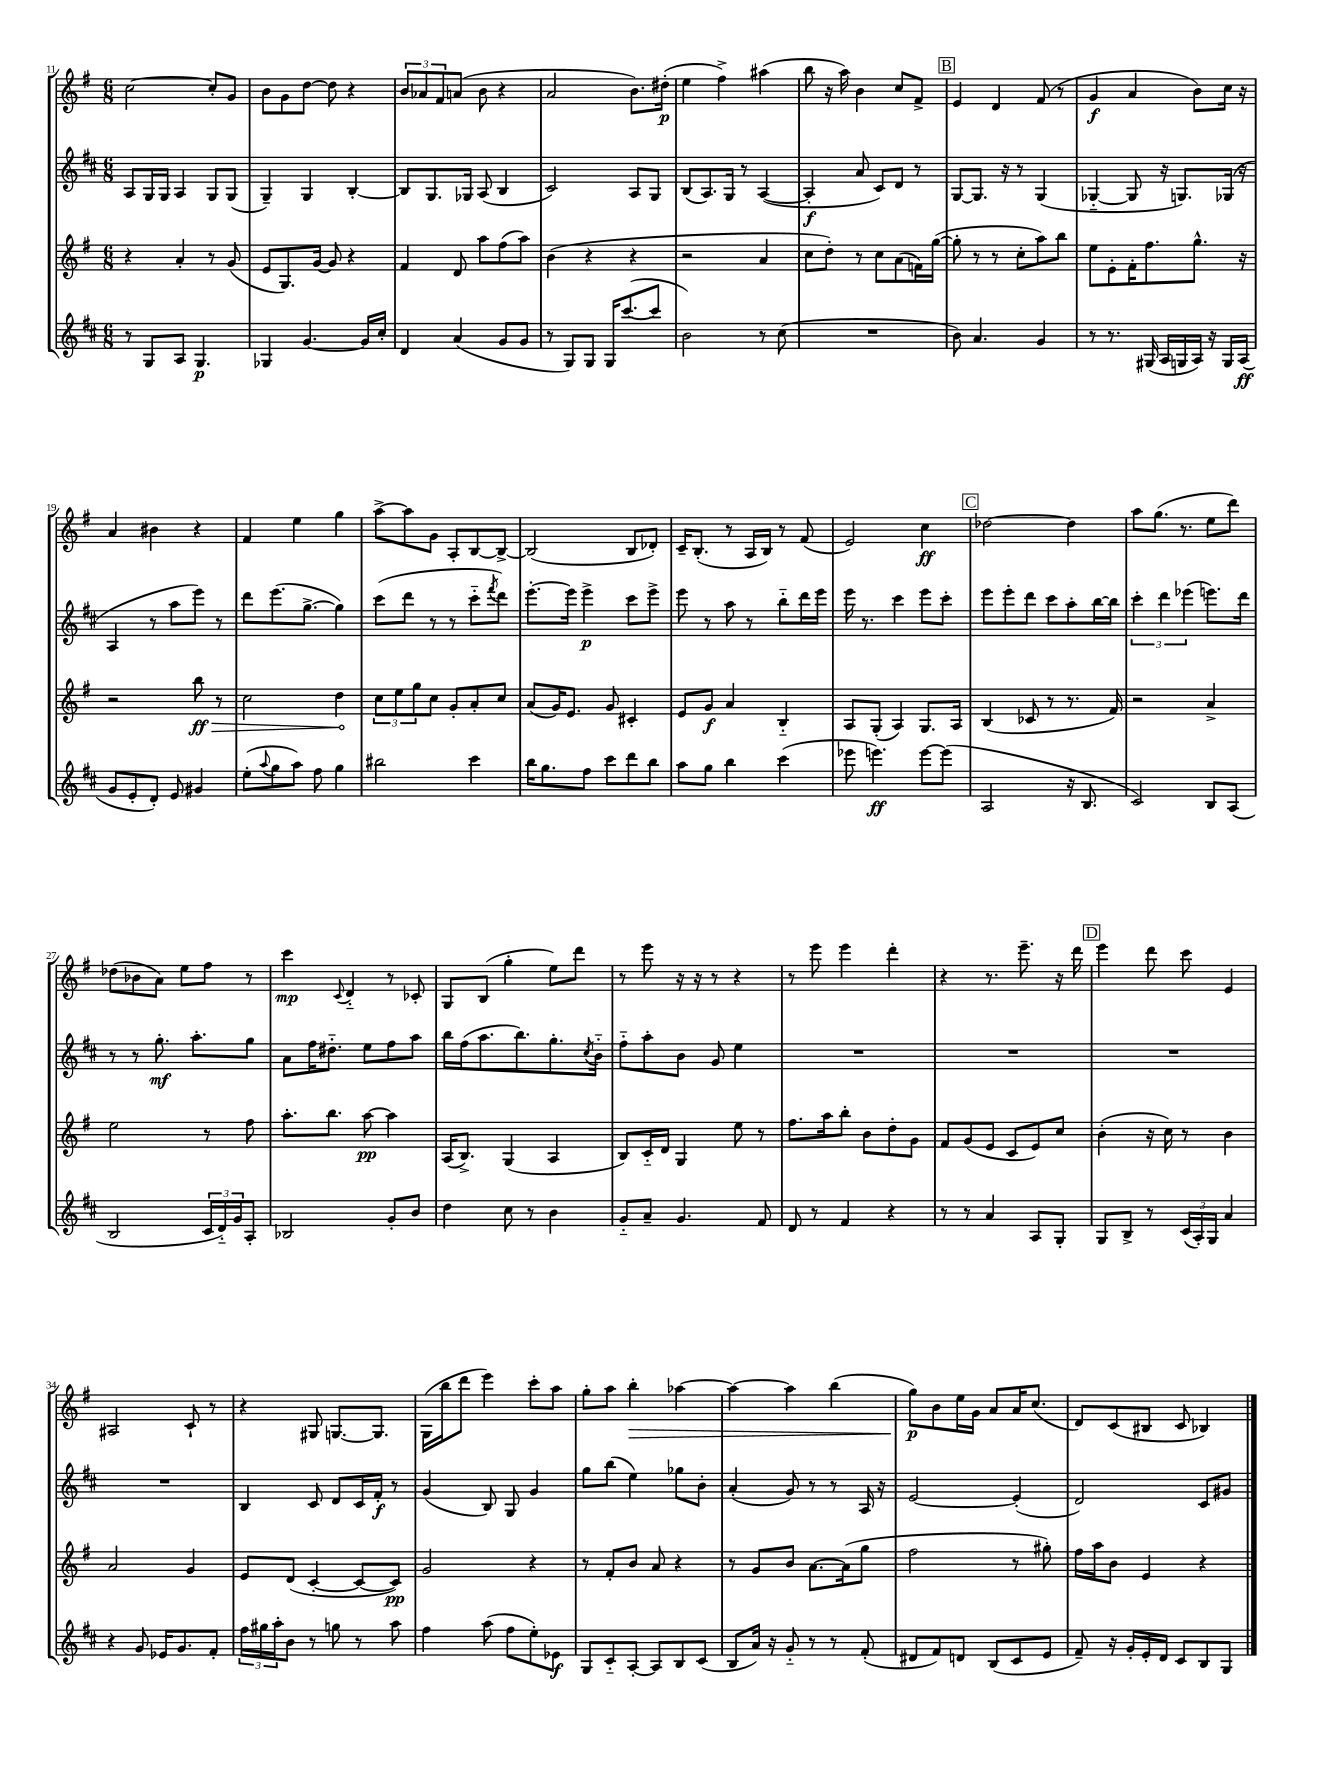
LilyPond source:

<<
\new StaffGroup <<
\new Staff = "s0" {
    \clef treble \key g \major \numericTimeSignature \time 6/8
    c''2~ c''8-. g'8 |
    b'8 g'8 d''8~ d''8 r4 |
    \tuplet 3/2 { b'8 aes'8 fis'8 } a'8( b'8 r4 |
    a'2 b'8.) dis''16-.\p( |
    e''4 fis''4->) ais''4( |
    b''8 r16 a''16) b'4 c''8 fis'8-> |
    \mark \markup { \box "B" } e'4 d'4 fis'8( r8 |
    g'4\f a'4 b'8) c''16 r16 |
    a'4 bis'4 r4 |
    fis'4 e''4 g''4 |
    a''8~-> a''8 g'8 a8-. b8~ b8~-> |
    b2( b8 des'8-.) |
    c'16-- b8.-.( r8 a16 b16) r8 fis'8( |
    e'2) c''4\ff |
    \mark \markup { \box "C" } des''2~ des''4 |
    a''8 g''8.( r8. e''8 d'''8) |
    des''8( bes'8 a'8) e''8 fis''8 r8 |
    c'''4\mp \appoggiatura { c'8 } d'4-_ r8 ces'8-. |
    g8 b8( g''4-. e''8) d'''8 |
    r8 e'''8 r16 r16 r8 r4 |
    r8 e'''8 e'''4 d'''4-. |
    r4 r8. e'''8.-- r16 d'''16 |
    \mark \markup { \box "D" } e'''4 d'''8 c'''8 e'4 |
    ais2 c'8-! r8 |
    r4 gis8 g8.~ g8. |
    g16( b''16 d'''8 e'''4) c'''8-. a''8 |
    g''8-. a''8 b''4-.\> aes''4~ |
    aes''4~ aes''4 b''4( |
    g''8\p\!) b'8 e''16 g'16 a'8 a'16 c''8.( |
    d'8) c'8( bis8 c'8 bes4) \bar "|." |
}
\new Staff = "s1" {
    \clef treble \key d \major \numericTimeSignature \time 6/8
    a8 g16 g16 a4 g8 g8( |
    g4--) g4 b4~-. |
    b8 g8. ges16 a8( b4 |
    cis'2) a8 g8 |
    b8( a8.) g16 r8 a4~( |
    a4-.\f a'8 cis'8) d'8 r8 |
    \mark \markup { \box "B" } g8~ g8. r16 r8 g4( |
    ges4~-_ ges8 r16 g8.) ges16( r16 |
    a4 r8 a''8 e'''8) r8 |
    d'''8 e'''8.( g''8.~-> g''4) |
    cis'''8( d'''8 r8 r8 cis'''8-_ \acciaccatura { fis'''8 } d'''8) |
    e'''8.~-. e'''16 e'''4->\p cis'''8 e'''8-> |
    e'''8 r8 a''8 r8 b''8-_ d'''16 e'''16 |
    e'''16 r8. cis'''4 e'''8 cis'''8-. |
    \mark \markup { \box "C" } e'''8 e'''8-. d'''8 cis'''8 a''8-. b''16~ b''16 |
    \tuplet 3/2 { cis'''4-. d'''4 ees'''4( } e'''8.) d'''16 |
    r8 r8 g''8.-.\mf a''8.-. g''8 |
    a'8 fis''16 dis''8.-_ e''8 fis''8 a''8 |
    b''16 fis''16( a''8. b''8.) g''8.-. \acciaccatura { cis''8 } b'16-_ |
    fis''8-_ a''8-. b'8 g'8 e''4 |
    R2. |
    R2. |
    \mark \markup { \box "D" } R2. |
    R2. |
    b4 cis'8 d'8 cis'16 fis'16-.\f r8 |
    g'4( b8) g8 g'4 |
    g''8 b''8( e''4) ges''8 b'8-. |
    a'4-.( g'8) r8 r8 a16 r16 |
    e'2~ e'4-.( |
    d'2) cis'8 gis'8 \bar "|." |
}
\new Staff = "s2" {
    \clef treble \key g \major \numericTimeSignature \time 6/8
    r4 a'4-. r8 g'8( |
    e'8 g8.) g'16~ g'8 r4 |
    fis'4 d'8 a''8 fis''8( a''8) |
    b'4( r4 r4 |
    r2 a'4 |
    c''8 d''8-.) r8 c''8 a'8( f'16) g''16~( |
    \mark \markup { \box "B" } g''8-. r8 r8 c''8-. a''8) b''8 |
    e''8 e'8-. fis'16-. fis''8. g''8.-^ r16 |
    r2 \once \override Hairpin.circled-tip = ##t b''8\ff\> r8 |
    c''2 d''4\! |
    \tuplet 3/2 { c''8 e''8 g''8 } c''8 g'8-. a'8-. c''8 |
    a'8( g'16) e'8. g'8 cis'4-. |
    e'8 g'8\f a'4 b4-_ |
    a8 g8-.( a4) g8. a16 |
    \mark \markup { \box "C" } b4( ces'8 r8 r8. fis'16) |
    r2 a'4-> |
    e''2 r8 fis''8 |
    a''8.-. b''8. a''8~\pp a''4 |
    a16( b8.->) g4( a4 |
    b8) c'16-_ d'16 g4 e''8 r8 |
    fis''8. a''16 b''8-. b'8 d''8-. g'8 |
    fis'8 g'8( e'8 c'8 e'8) c''8 |
    \mark \markup { \box "D" } b'4-.( r16 c''16) r8 b'4 |
    a'2 g'4 |
    e'8 d'8( c'4~-. c'8~ c'8\pp) |
    g'2 r4 |
    r8 fis'8-. b'8 a'8 r4 |
    r8 g'8 b'8 a'8.~ a'16( g''8 |
    fis''2 r8 gis''8-.) |
    fis''16 a''16 b'8 e'4 r4 \bar "|." |
}
\new Staff = "s3" {
    \clef treble \key d \major \numericTimeSignature \time 6/8
    r8 g8 a8 g4.\p |
    ges4 g'4.~ g'16 cis''16-. |
    d'4 a'4( g'8 g'8 |
    r8 g8) g8 g16 cis'''8.~( cis'''8 |
    b'2) r8 cis''8( |
    R2. |
    \mark \markup { \box "B" } b'8) a'4. g'4 |
    r8 r8. gis16( a16 g16 a16) r16 g16 a16\ff( |
    g'8 e'8-. d'8-.) e'8 gis'4 |
    e''8-.( \appoggiatura { a''8 } g''8 a''8) fis''8 g''4 |
    bis''2 cis'''4 |
    b''16 g''8. fis''8 cis'''8 d'''8 b''8 |
    a''8 g''8 b''4 cis'''4( |
    ees'''8 e'''4.\ff) e'''8~ e'''8( |
    \mark \markup { \box "C" } a2 r16 b8. |
    cis'2) b8 a8( |
    b2 \tuplet 3/2 { cis'16 d'16-_) g'16 } a8-. |
    bes2 g'8-. b'8 |
    d''4 cis''8 r8 b'4 |
    g'8-_ a'8-- g'4. fis'8 |
    d'8 r8 fis'4 r4 |
    r8 r8 a'4 a8 g8-. |
    \mark \markup { \box "D" } g8 b8-> r8 \tuplet 3/2 { cis'16( a16-.) g16 } a'4 |
    r4 g'8 ees'16 g'8. fis'8-. |
    \tuplet 3/2 { fis''16 gis''16 a''16-. } b'8 r8 g''8 r8 a''8 |
    fis''4 a''8( fis''8 e''8-.) ees'8\f |
    g8 cis'8-_ a8~-. a8 b8 cis'8( |
    b8 a'16) r16 g'8-_ r8 r8 fis'8-.( |
    dis'8 fis'8) d'8 b8( cis'8 e'8 |
    fis'8--) r16 g'16-. e'16-. d'16 cis'8 b8 g8 \bar "|." |
}
>>
>>
\layout { \context { \Score currentBarNumber = #11 } }
